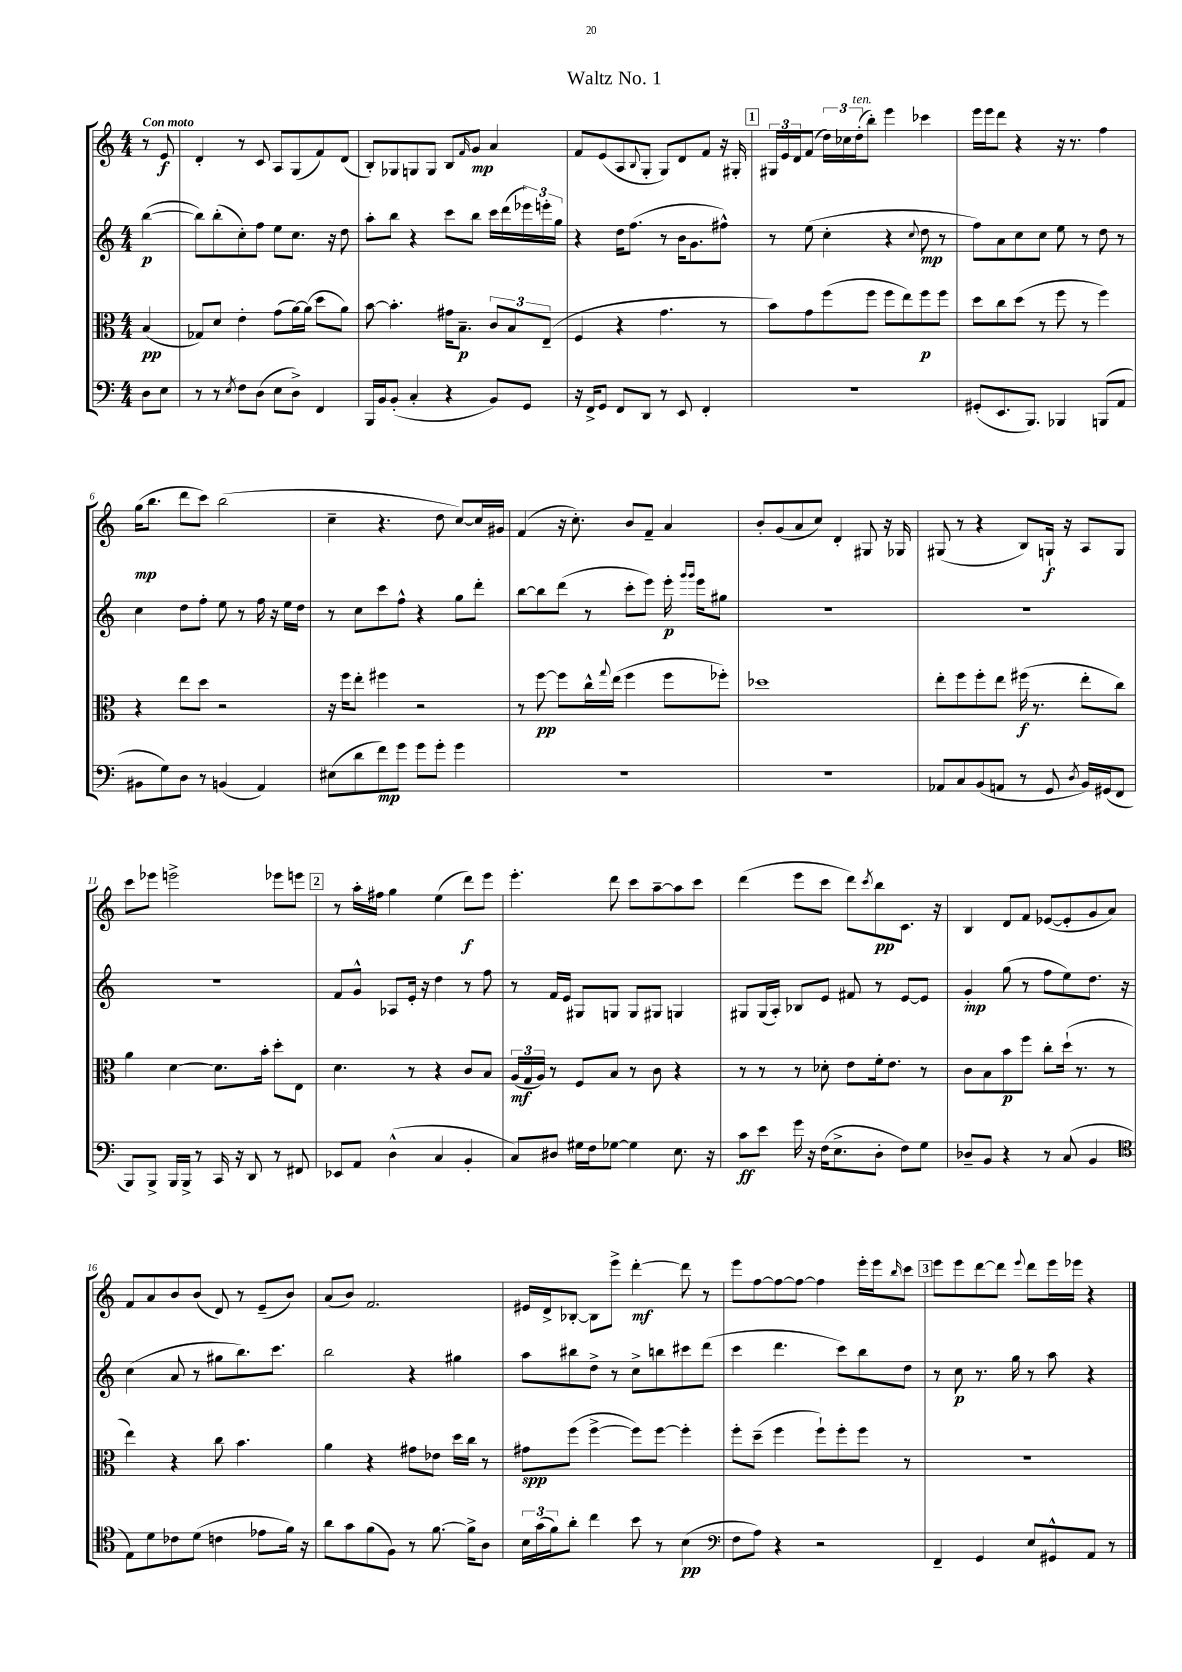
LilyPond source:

\header { title = "Waltz No. 1" }
<<
\new StaffGroup <<
\new Staff = "s0" {
    \clef treble \key c \major \numericTimeSignature \time 4/4 \partial 4 \tempo "Con moto"
    r8 e'8\f |
    d'4-. r8 c'8 a8 g8( f'8) d'8( |
    b8-.) ges8 g8 g8 b8 \grace { f'16 } g'8\mp a'4 |
    f'8 e'8( a8 \appoggiatura { b8 } g8-. g8) d'8 f'8 r16 gis16-. |
    \mark \markup { \box "1" } \tuplet 3/2 { gis16 e'16 d'16 } f'8( \tuplet 3/2 { d''16) ces''16 d''16-.^\markup { \italic "ten." }( } b''8-.) e'''4 ces'''4 |
    e'''16 e'''16 d'''8 r4 r16 r8. f''4 |
    g''16\mp( b''8. d'''8 c'''8) b''2( |
    c''4-- r4. d''8 c''8~) c''16 gis'16 |
    f'4( r16 c''8.-.) b'8 f'8-- a'4 |
    b'8-. g'8( a'8 c''8) d'4-. gis8 r16 ges16 |
    gis8( r8 r4 b8) g16-!\f r16 a8 g8 |
    c'''8 ees'''8 e'''2-> ees'''8 e'''8 |
    \mark \markup { \box "2" } r8 a''16-. fis''16 g''4 e''4( d'''8\f) e'''8 |
    e'''4.-. d'''8 c'''8 a''8~-- a''8 c'''8 |
    d'''4( e'''8 c'''8 d'''8) \acciaccatura { c'''8 } b''8\pp c'8. r16 |
    b4 d'8 f'8 ees'8~( ees'8-. g'8 a'8) |
    f'8 a'8 b'8 b'8( d'8) r8 e'8--( b'8) |
    a'8( b'8) f'2. |
    eis'16 d'16-> bes8~-. bes8 e'''8-> d'''4~-.\mf d'''8 r8 |
    e'''8 f''8~ f''8~ f''8~ f''4 e'''16-. e'''16 \grace { b''16 } c'''8 |
    \mark \markup { \box "3" } e'''8 e'''8 d'''8~ d'''8 \appoggiatura { e'''8 } d'''8 e'''16 ees'''16 r4 \bar "|." |
}
\new Staff = "s1" {
    \clef treble \key c \major \numericTimeSignature \time 4/4 \partial 4
    b''4~\p( |
    b''8) b''8-.( c''8-.) f''8 e''8 c''8. r16 d''8 |
    a''8-. b''8 r4 c'''8 b''8 c'''16 d'''16( \tuplet 3/2 { ees'''16) e'''16-. g''16 } |
    r4 d''16 f''8.( r8 b'16 g'8. fis''8-^) |
    \mark \markup { \box "1" } r8 e''8( c''4-. r4 \appoggiatura { c''8 } d''8\mp r8 |
    f''8) a'8 c''8 c''8 e''8 r8 d''8 r8 |
    c''4 d''8 f''8-. e''8 r8 f''16 r16 e''16 d''16 |
    r8 c''8 c'''8 f''8-^ r4 g''8 d'''8-. |
    b''8~ b''8 d'''8( r8 c'''8-. e'''8) e'''16-.\p \grace { g'''16 g'''16 } e'''16 gis''8 |
    R1 |
    R1 |
    R1 |
    \mark \markup { \box "2" } f'8 g'8-^ aes8 e'16-. r16 d''4 r8 f''8 |
    r8 f'16 e'16 gis8 g8 g8 gis8 g4 |
    gis8 gis16( a16-.) bes8 e'8 fis'8 r8 e'8~ e'8 |
    g'4-.\mp g''8( r8 f''8 e''8) d''8. r16 |
    c''4( a'8 r8 gis''8 b''8.) c'''8. |
    b''2 r4 gis''4 |
    a''8 bis''8 d''8-> r8 c''8-> b''8 cis'''8 d'''8( |
    c'''4 d'''4. c'''8) b''8 d''8 |
    \mark \markup { \box "3" } r8 c''8\p r8. g''16 r8 a''8 r4 \bar "|." |
}
\new Staff = "s2" {
    \clef alto \key c \major \numericTimeSignature \time 4/4 \partial 4
    b4\pp( |
    ges8) d'8 e'4-. g'8( a'16~) a'16( d''8 a'8) |
    b'8~ b'4.-. gis'16 b8.--\p \tuplet 3/2 { c'8 b8 e8--( } |
    f4 r4 g'4. r8 |
    \mark \markup { \box "1" } b'8) g'8 f''8( f''8 f''8 e''8) f''8\p f''8 |
    d''8 c''8 d''8( r8 f''8 r8 f''4) |
    r4 e''8 d''8 r2 |
    r16 f''16 e''8-. fis''4 r2 |
    r8 f''8~\pp f''8 c''16-^ \appoggiatura { g''8 } e''16( f''4 f''8 fes''8-.) |
    des''1 |
    e''8-. f''8 f''8-. e''8 fis''16\f( r8. e''8-. c''8) |
    a'4 d'4~ d'8. b'16-. d''8-. e8 |
    \mark \markup { \box "2" } d'4. r8 r4 c'8 b8 |
    \tuplet 3/2 { a16\mf( g16 a16) } r8 f8 b8 r8 c'8 r4 |
    r8 r8 r8 des'8-. e'8 f'16-. e'8. r8 |
    c'8 b8 b'8\p f''8 c''8-. d''16-!( r8. r8 |
    e''4) r4 c''8 b'4. |
    a'4 r4 gis'8 ees'8 d''16 c''16 r8 |
    gis'8\spp f''8( f''4~-> f''8) f''8~ f''4-. |
    f''8-. d''8--( f''4 f''8-!) f''8-. f''8 r8 |
    \mark \markup { \box "3" } R1 \bar "|." |
}
\new Staff = "s3" {
    \clef bass \key c \major \numericTimeSignature \time 4/4 \partial 4
    d8 e8 |
    r8 r8 \acciaccatura { e8 } f8 d8( e8 d8->) f,4 |
    b,,16 b,16 b,8-.( c4-. r4 b,8) g,8 |
    r16 f,16-> g,8 f,8 d,8 r8 e,8 f,4-. |
    \mark \markup { \box "1" } R1 |
    gis,8-.( e,8. b,,8.) bes,,4 b,,8( a,8 |
    bis,8 g8) d8 r8 b,4( a,4) |
    eis8( d'8 f'8\mp) g'8 g'8 g'8-. g'4 |
    R1 |
    R1 |
    aes,8 c8 b,8( a,8 r8 g,8 \acciaccatura { d8 } b,16) gis,16( f,8 |
    b,,8) b,,8-> b,,16 b,,16-> r8 c,16 r16 d,8 r8 fis,8 |
    \mark \markup { \box "2" } ees,8 a,8 d4-^( c4 b,4-. |
    c8) dis8 gis16 f16 ges8~ ges4 e8. r16 |
    c'8\ff e'8 g'16 r16 f16( e8.-> d8-. f8) g8 |
    des8-- b,8 r4 r8 c8( b,4 |
    \clef tenor e8) d'8 ces'8 d'8( c'4 ees'8 f'16) r16 |
    a'8 g'8 f'8( f8) r8 f'8.~ f'16-> a8 |
    \tuplet 3/2 { b16 g'16( f'16) } a'8-. c''4 b'8 r8 b4\pp( |
    \clef bass f8 a8) r4 r2 |
    \mark \markup { \box "3" } f,4-- g,4 e8 gis,8-^ a,8 r8 \bar "|." |
}
>>
>>
